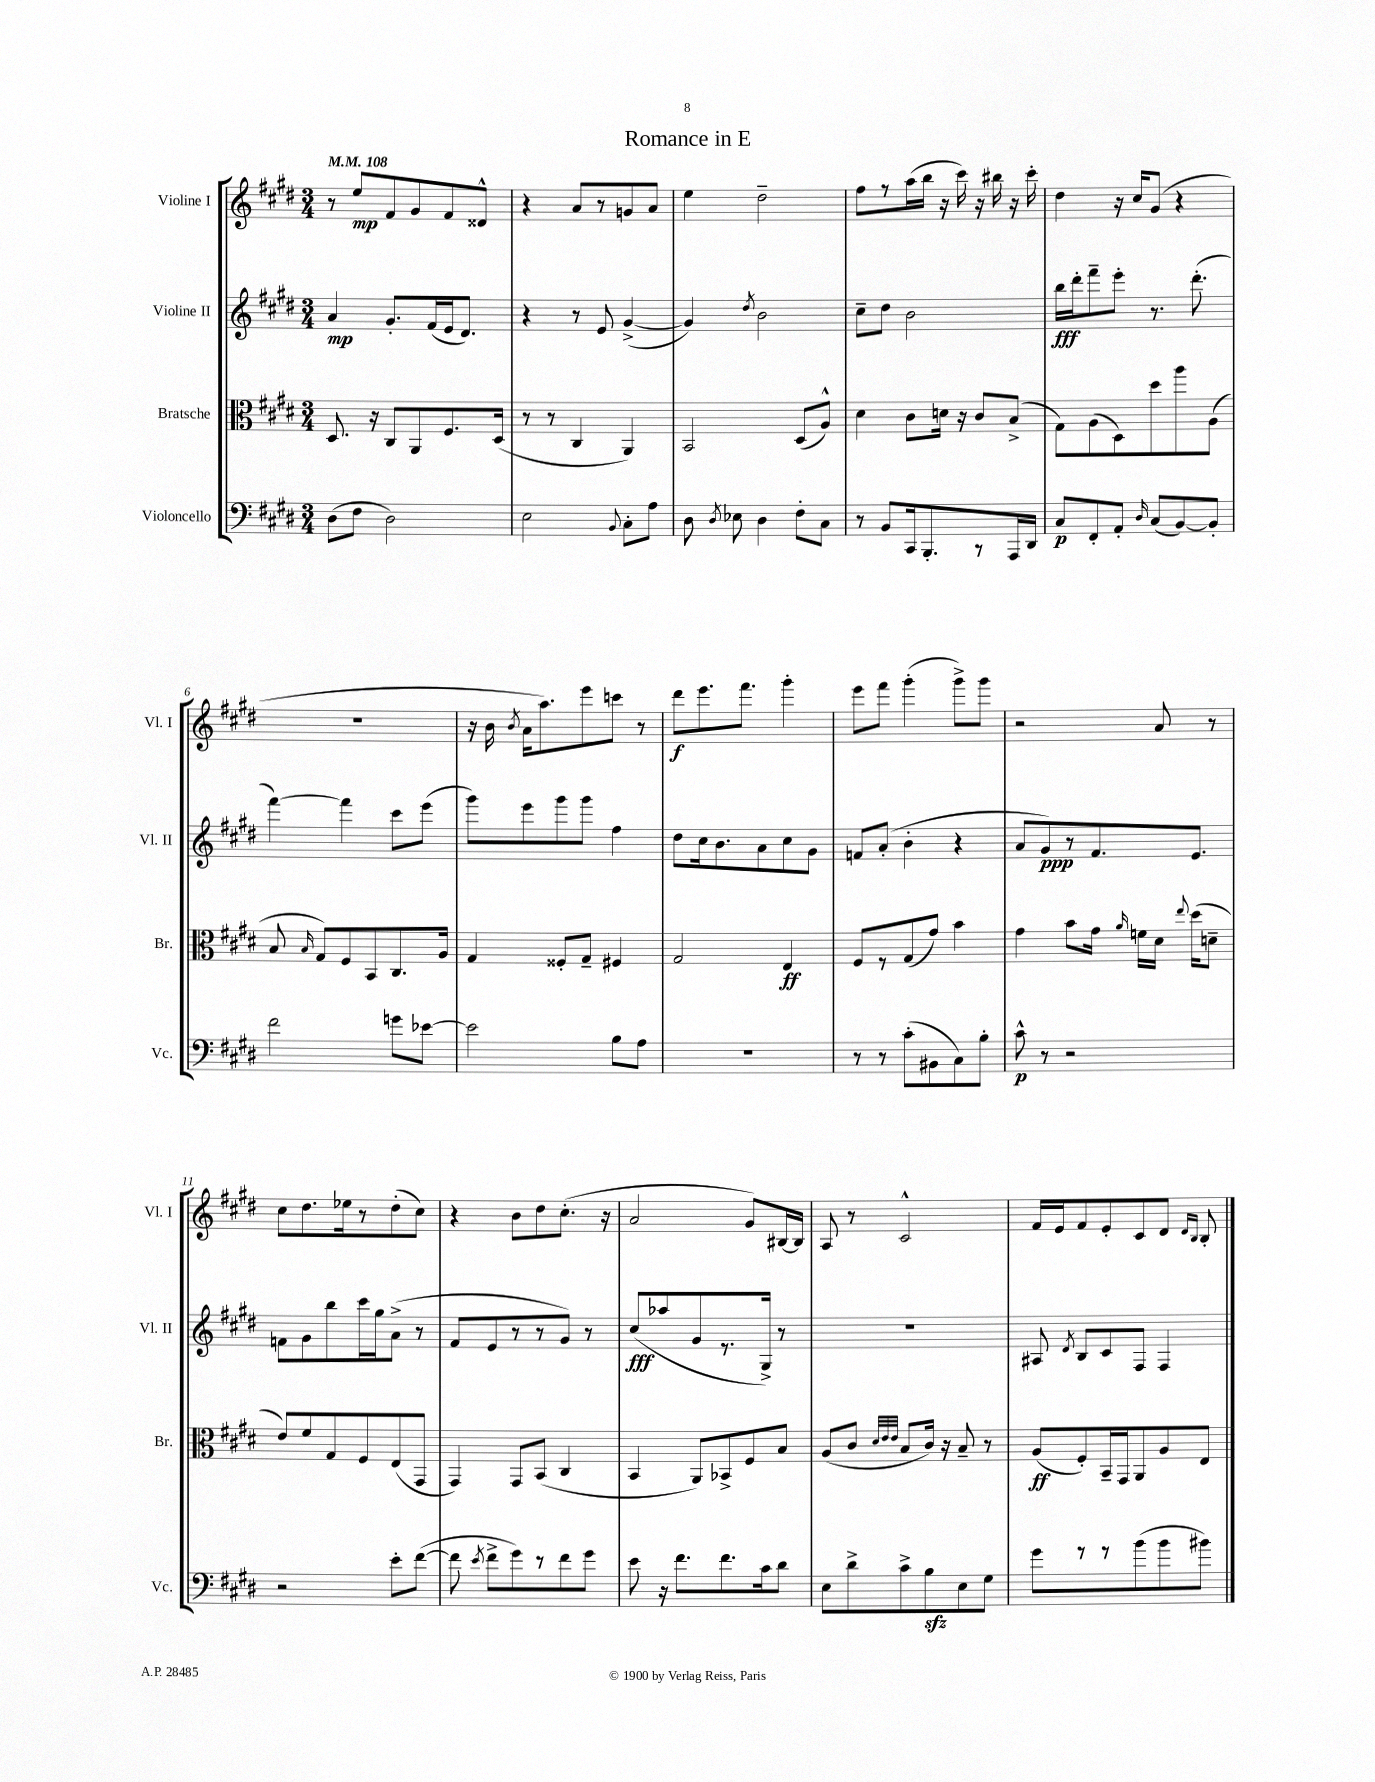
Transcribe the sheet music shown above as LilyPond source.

\header { title = "Romance in E" }
<<
\new StaffGroup <<
\new Staff = "s0" \with { instrumentName = "Violine I" shortInstrumentName = "Vl. I" } {
    \clef treble \key e \major \numericTimeSignature \time 3/4 \tempo 4 = 108
    \autoBeamOff r8 e''8[\mp fis'8 gis'8 fis'8 disis'8]-^ |
    r4 a'8[ r8 g'8 a'8] |
    e''4 dis''2-- |
    fis''8[ r8 a''16( b''16] r16 cis'''16) r16 bis''16 r16 cis'''16-. |
    dis''4 r16 cis''16[ gis'8]( r4 |
    R2. |
    r16 b'16 \acciaccatura { b'8 } a'16[ a''8.) e'''8 c'''8] r8 |
    dis'''8[\f e'''8. fis'''8.] gis'''4-. |
    e'''8[ fis'''8] gis'''4-.( gis'''8[->) gis'''8] |
    r2 a'8 r8 |
    cis''8[ dis''8. ees''16 r8 dis''8-.( cis''8]) |
    r4 b'8[ dis''8 cis''8.]-.( r16 |
    a'2 gis'8[) bis16~ bis16] |
    a8 r8 cis'2-^ |
    fis'16[ e'16 fis'8 e'8-. cis'8 dis'8] \grace { dis'16[ b16] } b8-. \bar "|." |
}
\new Staff = "s1" \with { instrumentName = "Violine II" shortInstrumentName = "Vl. II" } {
    \clef treble \key e \major \numericTimeSignature \time 3/4
    \autoBeamOff a'4\mp gis'8.[-. fis'16( e'16 dis'8.]) |
    r4 r8 e'8 gis'4~->( |
    gis'4) \acciaccatura { dis''8 } b'2 |
    cis''8[-- dis''8] b'2 |
    b''16[\fff dis'''16-. fis'''8-- e'''8]-. r8. dis'''8.-.( |
    fis'''4~) fis'''4 cis'''8[ e'''8]( |
    gis'''8[) e'''8 gis'''8 gis'''8] fis''4 |
    dis''8[ cis''16 b'8. a'8 cis''8 gis'8] |
    f'8[ a'8]-.( b'4-. r4 |
    a'8[ gis'8\ppp) r8 fis'8. e'8.] |
    f'8[ gis'8 b''8 cis'''16 gis''16 a'8]->( r8 |
    fis'8[ e'8 r8 r8 gis'8]) r8 |
    cis''8[\fff( aes''8 gis'8 r8. gis16]->) r8 |
    R2. |
    ais8 \acciaccatura { dis'8 } b8[ cis'8 fis8] fis4 \bar "|." |
}
\new Staff = "s2" \with { instrumentName = "Bratsche" shortInstrumentName = "Br." } {
    \clef alto \key e \major \numericTimeSignature \time 3/4
    \autoBeamOff dis8. r16 cis8[ a,8 fis8. dis16]( |
    r8 r8 cis4 a,4) |
    b,2 dis8[( a8]-^) |
    dis'4 cis'8[ d'16] r16 cis'8[ b8]->( |
    gis8[) a8( dis8) dis''8 a''8 a8]( |
    b8 \grace { b16 } gis8[) fis8 b,8 cis8. a16] |
    gis4 fisis8[-. gis8]-- fis4 |
    gis2 e4\ff |
    fis8[ r8 gis8( gis'8]) b'4 |
    gis'4 b'8[ gis'16] \grace { a'16 } f'16[ dis'16] \appoggiatura { e''8 } dis''16[( d'8]-- |
    e'8[) fis'8 gis8 fis8 e8( gis,8] |
    gis,4) gis,8[ b,8]( cis4 |
    b,4 a,8[) bes,8-> fis8 b8] |
    a8[( cis'8] \grace { dis'32[ e'32 e'32] } b8[ cis'16]) r16 b8-- r8 |
    a8[\ff( fis8-.) b,16-- gis,16 a,8 a8 e8] \bar "|." |
}
\new Staff = "s3" \with { instrumentName = "Violoncello" shortInstrumentName = "Vc." } {
    \clef bass \key e \major \numericTimeSignature \time 3/4
    \autoBeamOff dis8[( fis8] dis2) |
    e2 \appoggiatura { b,8 } cis8[-. a8] |
    dis8 \acciaccatura { dis8 } ees8 dis4 fis8[-. cis8] |
    r8 b,8[ cis,16 b,,8.-. r8 a,,16 dis,16] |
    cis8[\p fis,8-. a,8]-. \grace { dis16 } cis8[( b,8~) b,8]-. |
    fis'2 g'8[ ees'8]~ |
    ees'2 b8[ a8] |
    R2. |
    r8 r8 cis'8[-.( bis,8 cis8) b8]-. |
    cis'8-^\p r8 r2 |
    r2 e'8[-. fis'8]~( |
    fis'8 \acciaccatura { e'8 } fis'8[-> gis'8) r8 fis'8 gis'8] |
    e'8 r16 fis'8.[ fis'8. cis'16 dis'8] |
    e8[ dis'8-> cis'8-> b8\sfz e8 gis8] |
    gis'8[ r8 r8 b'8( b'8 bis'8]) \bar "|." |
}
>>
>>
